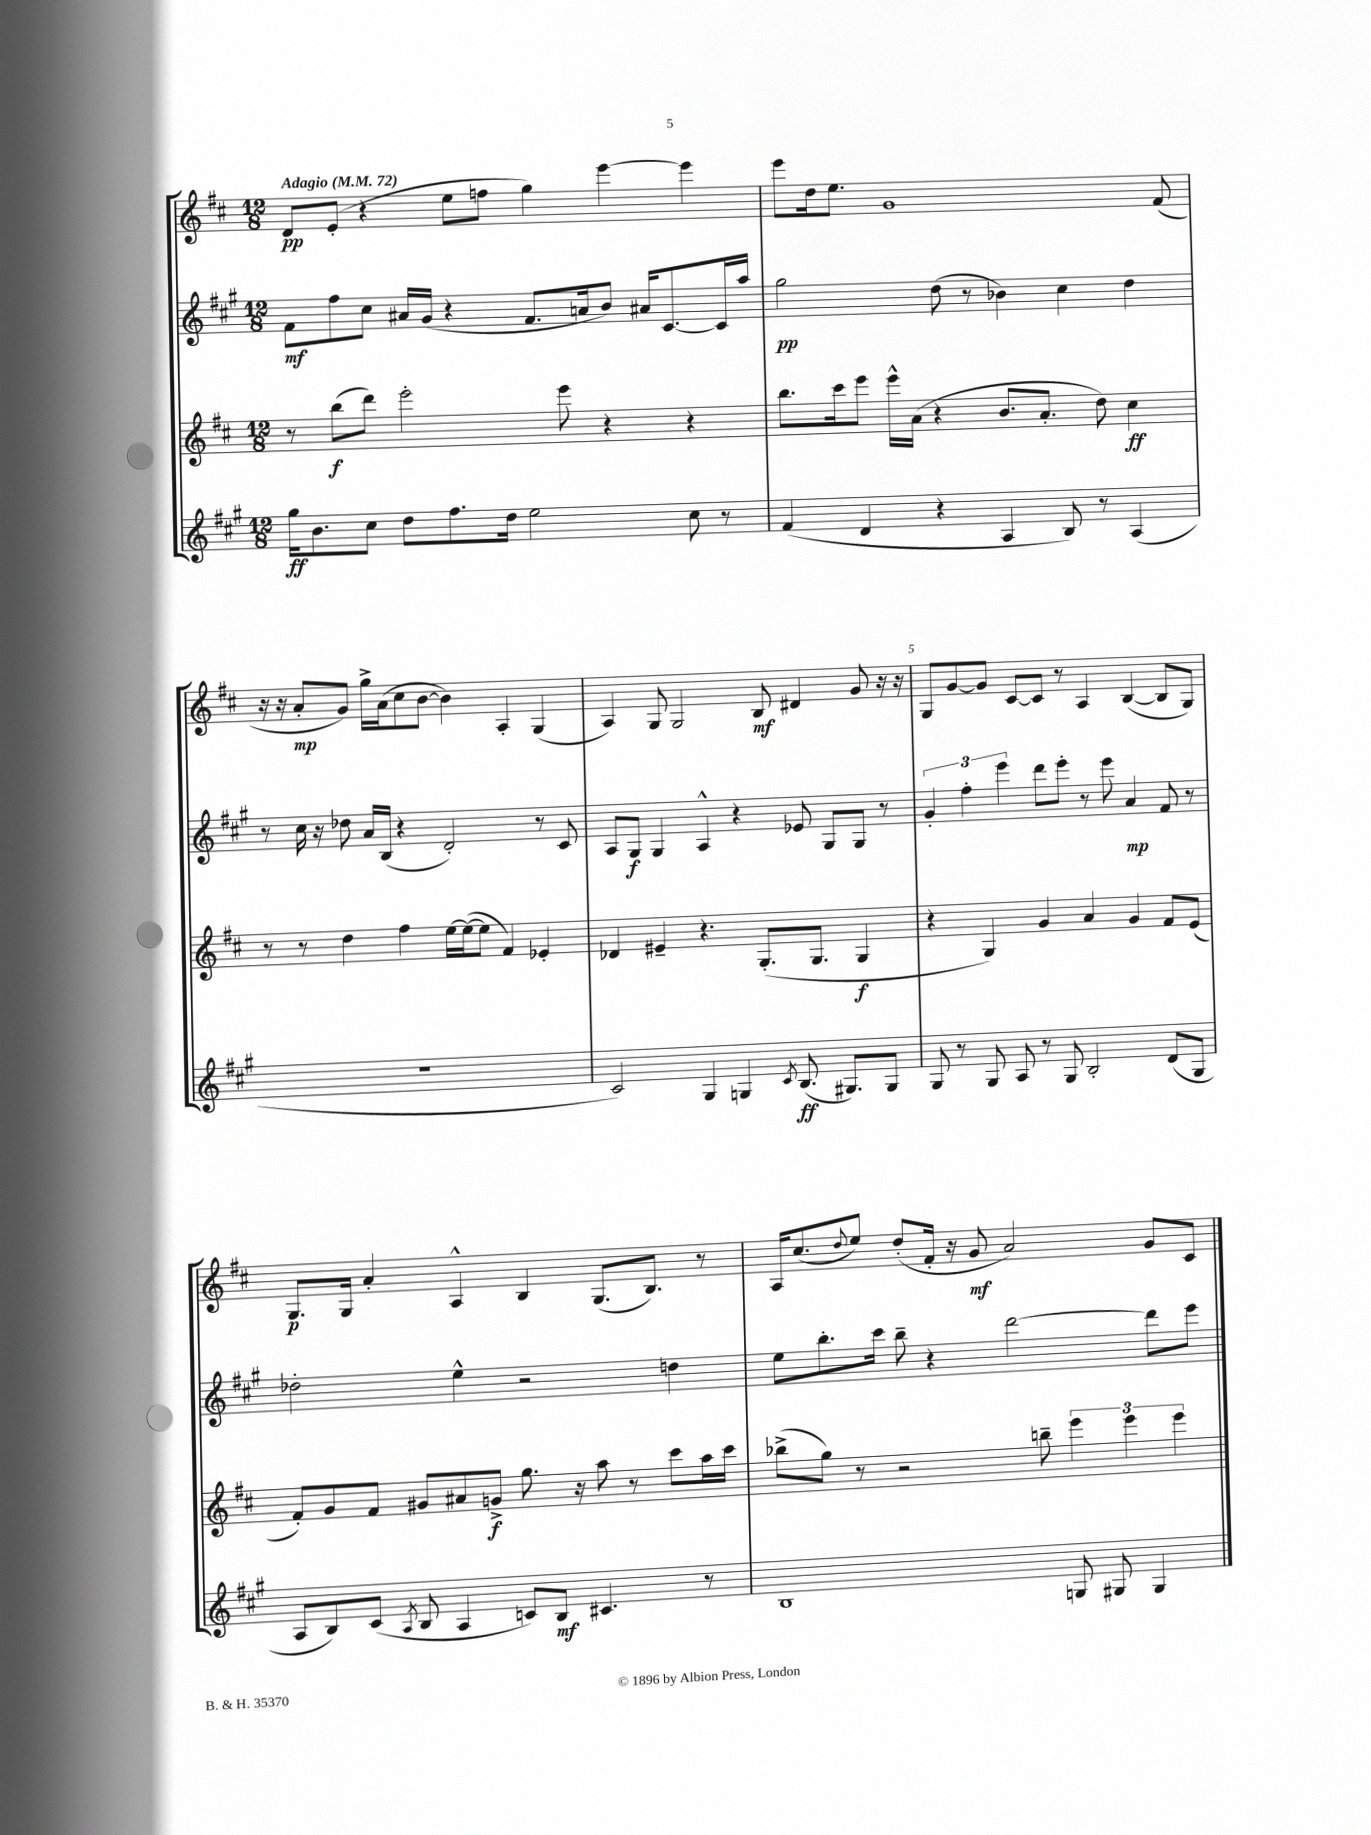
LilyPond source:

<<
\new StaffGroup <<
\new Staff = "s0" {
    \clef treble \key d \major \numericTimeSignature \time 12/8 \tempo "Adagio" 4 = 72
    d'8\pp e'8-.( r4 e''8 f''8 g''4) e'''4~ e'''4 |
    e'''8 d''16 e''8. g'1 fis'8( |
    r16 r16 a'8-.\mp g'8) g''16-> a'16( cis''8 b'8~ b'4) a4-. g4( |
    a4) g8 g2 b8\mf dis'4 g'8 r16 r16 |
    g8 g'8~ g'8 cis'8~ cis'8 r8 a4 b4~( b8 g8) |
    g8.\p g16 a'4-. a4-^ b4 g8.( b8.) r8 |
    a16 cis''8.( \appoggiatura { d''8 } e''8) d''8-.( fis'16-. r16 g'8\mf a'2) g'8 cis'8 \bar "|." |
}
\new Staff = "s1" {
    \clef treble \key a \major \numericTimeSignature \time 12/8
    fis'8\mf fis''8 cis''8 ais'16 gis'16( r4 fis'8. a'16 b'8) ais'16 cis'8.~ cis'16 a''16 |
    gis''2\pp d''8( r8 bes'4) cis''4 d''4 |
    r8 cis''16 r16 des''8 a'16 b16( r4 d'2-.) r8 cis'8 |
    a8 gis8\f gis4 a4-^ r4 ees'8 gis8 gis8 r8 |
    \tuplet 3/2 { gis'4-. fis''4-. e'''4 } d'''8 e'''8-. r8 e'''8 a'4\mp fis'8 r8 |
    des''2-. e''4-^ r2 d''4 |
    e''8 b''8.-. cis'''16 b''8-- r4 d'''2~ d'''8 e'''8 \bar "|." |
}
\new Staff = "s2" {
    \clef treble \key d \major \numericTimeSignature \time 12/8
    r8 b''8\f( d'''8) e'''2-. e'''8 r4 r4 |
    b''8. cis'''16 e'''8 e'''16-^ a'16( r4 b'8. a'8.-. d''8) cis''4\ff |
    r8 r8 d''4 fis''4 e''16~ e''16~( e''8 fis'4) ees'4-. |
    des'4 eis'4-- r4. g8.-.( g8. g4\f |
    r4 g4) g'4 a'4 g'4 fis'8 e'8( |
    fis'8-.) g'8 fis'8 gis'8 ais'8 g'8->\f g''8. r16 a''8 r8 cis'''8 a''16 cis'''16 |
    bes''8->( g''8) r8 r2 b''8-- \tuplet 3/2 { e'''4 e'''4 e'''4 } \bar "|." |
}
\new Staff = "s3" {
    \clef treble \key a \major \numericTimeSignature \time 12/8
    gis''16\ff b'8. cis''8 d''8 fis''8. d''16 e''2 cis''8 r8 |
    fis'4( d'4 r4 a4 b8) r8 a4( |
    R1. |
    cis'2) gis4 g4 \acciaccatura { cis'8 } b8.\ff( gis8.) gis8 |
    gis8 r8 gis8 a8 r8 gis8 b2-. d'8( gis8 |
    a8 b8) cis'8( \acciaccatura { a8 } b8 a4 c'8) b8\mf cis'4. r8 |
    b1 g8 gis8 gis4 \bar "|." |
}
>>
>>
\layout { \context { \Score \override BarNumber.break-visibility = ##(#f #t #t) barNumberVisibility = #(every-nth-bar-number-visible 5) } }
